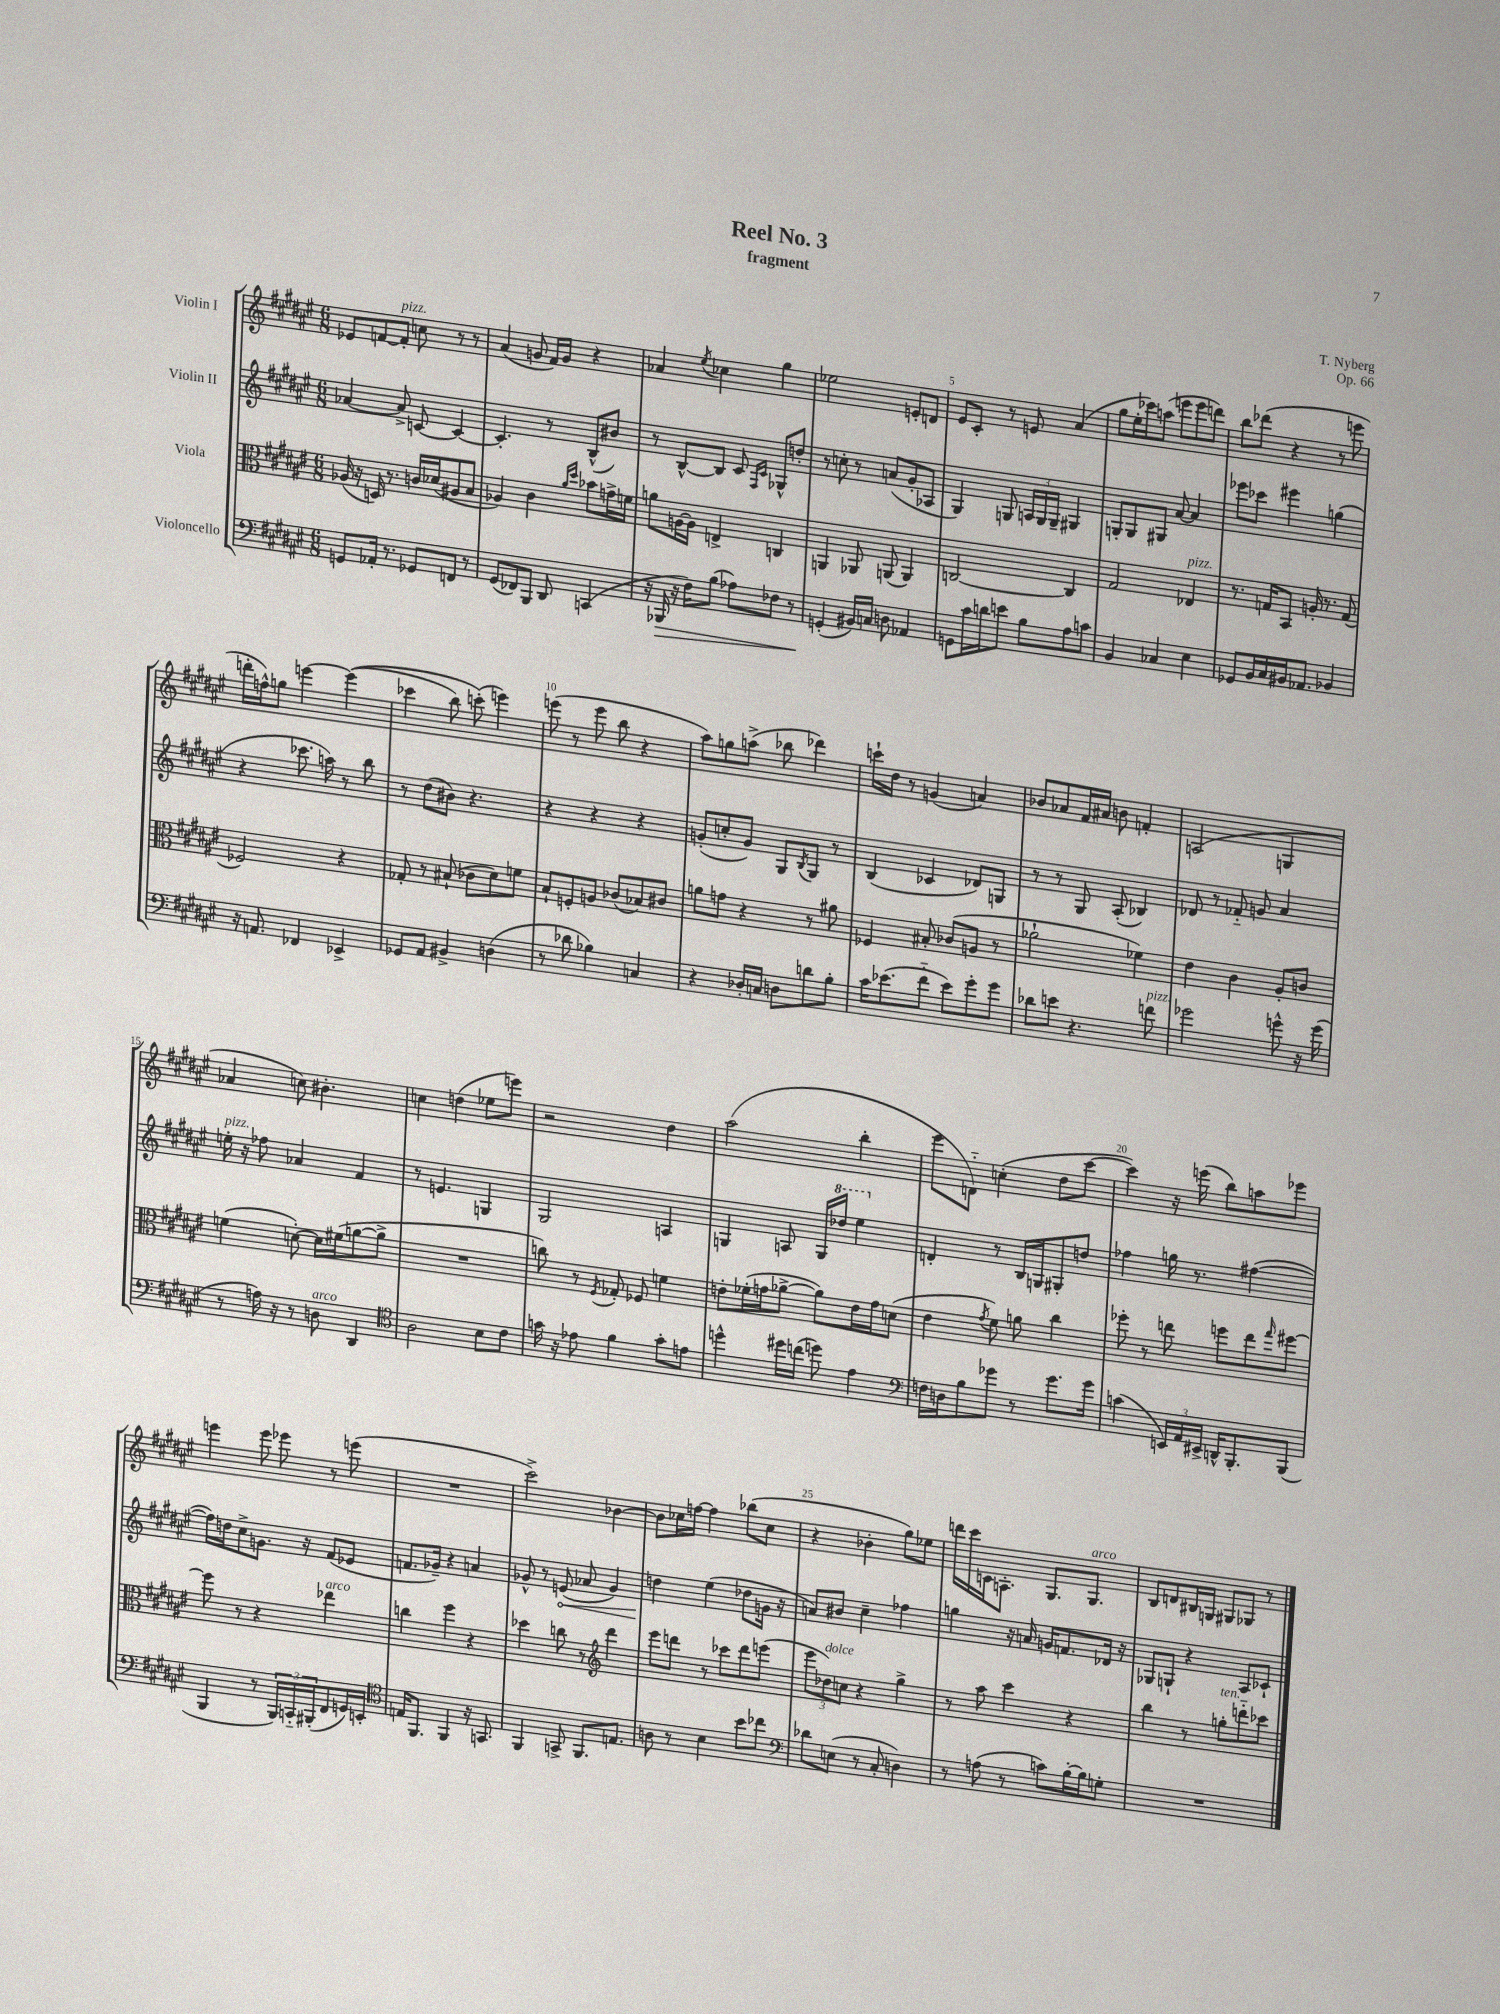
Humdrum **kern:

**kern	**kern	**kern	**kern
*staff4	*staff3	*staff2	*staff1
*clefF4	*clefC3	*clefG2	*clefG2
*k[f#c#g#d#a#e#]	*k[f#c#g#d#a#e#]	*k[f#c#g#d#a#e#]	*k[f#c#g#d#a#e#]
*M6/8	*M6/8	*M6/8	*M6/8
8GG/L	(16A-/	[4a-/	8e-/L
.	16r	.	.
16AA-'/Jk	16D/)	.	[8f/
8.r	8.r	.	.
.	.	8a-^/]	8f'/]J
8GG-/L	16c/LL	[8c/	8cc\
.	(16d-/J	.	.
8FF/J	8A#/	4c/_	8r
8r	8B/J	.	8r
=	=	=	=
(8GG#/L	4A-/)	4.c'/]	(4a#/
8FF-/)	.	.	.
8BBB/J	4c#\	.	8g/
8DD#/	.	8r	16f#/LL)
.	.	.	16g/JJ
.	16qqa#/LL	.	.
.	16qqdd#/JJ	.	.
(4CC/	8b-\L	(8B^^/L	4r
.	16g^\L	8b#/J)	.
.	16f\JJ	.	.
=	=	=	=
16r	8a\L	8r	4a-/
16BBB-/	.	.	.
16r	[16A\L	[8B^^/L	.
16F#\LK)	16A\]JJ	.	.
.	.	.	8qee#/
(8B\J	4E^/	8B/]J	4cc-\
8A-\L)	.	8c#/	.
.	.	16qqF#/LL	.
.	.	16qqc#/JJ	.
8F-\J	4C/	8G-^^/L	4gg#\
8r	.	8dd'/J	.
=	=	=	=
(4GG'/	4AA/	8r	2ee-\
.	.	8cc'\	.
16BB#/LL)	8AA-/	8r	.
16C/JJ	.	.	.
8D\	(8AA/	(8a/L	.
4AA-/	4AA/)	8g#'/	8e'/L
.	.	8A-/J	8d/J
=	=	=	=
8GG\L	[2C/	4G#/)	8e#/L
16c#\L	.	.	8c#'/J
16d\J	.	.	.
8e\J	.	8G/	8r
8B\L	.	24A/LL	8e/
.	.	24G/	.
.	.	24G~/JJ	.
8A#\	4C/]	4G#/	(4a#/
8c\J	.	.	.
=	=	=	=
4BB/	2G#/	8G'/L	8gg#\L
.	.	8G/	16ee#'\L
.	.	.	16ccc-\J)
4C-/	.	8G#/J	(8aa\J
.	.	[8a#/	8eee\L
4E#\	4E-/	4a#/]	8eee\
.	.	.	8ddd\J)
=	=	=	=
8GG-/L	8.r	8eee-\L	8bb\L
16BB/L	.	8ccc-\J	(8ddd-\J
16C#/	16G/LK	.	.
16BB#/J	8BB/J	4eee#\	4r
8.AA-/J	.	.	.
.	16A'/	.	.
.	8.r	.	.
4BB-/	.	(4gg\	8r
.	(8G/	.	8eee\
=	=	=	=
16r	2F-/)	4r	16ddd'\LL
8.AA/	.	.	16ff^^\J)
.	.	.	8gg\J
4FF-/	.	8.ccc-\	[4eee\
.	.	16aa\)	.
4EE-^/	4r	8r	&((4eee\]
.	.	8bb\	.
=	=	=	=
8GG-/L	8G-'/	8r	4ccc-\
8AA#/J	8r	(8dd#\L	.
4BB#^/	(8B#`/	8b#\J)	8bb\)
.	8c-\L	4.r	(8ccc'\&)
(4D\	8d#\)	.	4eee\)
.	8f\J	.	.
=	=	=	=
8r	8B`/L	4r	(8eee\
8d-\	8F'/	.	8r
4B-\)	8A/J	4r	8eee\
.	(8c-/L	.	8bb\
4C/	8B-/)	4r	4r
.	8c#/J	.	.
=	=	=	=
4r	8a\L	(8g'/L	8aa#\L)
.	8g\J	8cc'/	8gg\
16D-'/LL	4r	8g/J)	(8aa^\J
16C/JJ	.	.	.
8D\L	.	8G#/L	8bb-\
.	.	8qB/	.
8d\	8r	8G#/J	4ddd-\)
8B'\J	8a#\	8r	.
=	=	=	=
16c#\LK	4F-/	(4B/	16ccc`\LL
(8.e-\	.	.	16dd#\JJ
.	.	.	8r
8f#'~\J	8B#'/	4c-/	(4g/
8e-\L)	(8c-/L	.	.
8g#'\	8A/J	8d-/L)	4a/)
8g#\J	8r	8G/J	.
=	=	=	=
8d-\L	2a-`\	8r	8b-/L
8e\J	.	8r	8a-/
4.r	.	8G#/	16f#/L
.	.	.	16a#/JJ
.	.	(8A#'/	8b\
.	4f-\)	4B-/)	4f'/
8f\	.	.	.
=	=	=	=
2g-\	4e#\	8d-/	(2A/
.	.	8r	.
.	4c#\	8f-'~/	.
.	.	8g/	.
8g^^\	8A#'/L	4a#/	4G/
16r	8c/J	.	.
(16g\	.	.	.
=	=	=	=
8r	(4f\	16ee'\	4a-/
.	.	16r	.
16A\)	.	8ff-\	.
16r	.	.	.
8r	[8d'\)	4a-/	8cc\)
8D\	16d\]LL	.	4.b#'\
.	(16f#\J	.	.
4DD#/	[8a\	4f#/	.
.	8a^\]J	.	.
=	=	=	=
*clefC4	*	*	*
2A#\	2.r	8r	4cc\
.	.	4.e/	.
.	.	.	(4dd\
8B\L	.	4G/	8ee-\L
8c#\J	.	.	8eee\J)
=	=	=	=
16g\	8cc\)	2G#/	2r
16r	.	.	.
8e-\	8r	.	.
.	8qF#/	.	.
4f#\	8G-'/	.	.
.	8F-/	.	.
8g'\L	4f\	4A/	4dd#\
8e\J	.	.	.
=	=	=	=
4dd^^\	8e'\L	4G/	(2aa#\
.	(16f-'\L	.	.
.	16g\J	.	.
16dd#\LL	[8a-^\J	8A/	.
(16cc\JJ	.	.	.
8dd\)	8a-\]L)	16G/LL	.
.	.	16ddd-/JJ	.
4e#\	16e\L	4eee#\	4bb'\
.	16g\J	.	.
.	(8d\J	.	.
=	=	=	=
*clefF4	*	*	*
16F\LL	4e#\	4d'/	8eee#\L
16D\J	.	.	.
8B\	.	.	8d'~\J)
.	8qg#/	.	.
8g-\J	8f#\)	8r	(4cc'\
8r	8a\	16B/LL	.
.	.	16G/J	.
8.g-\L	4cc#\	8G#'/	8dd#\L
.	.	8dd/J	[8ccc#\J
16g-\Jk	.	.	.
=	=	=	=
(4c\	8ff-'\	4ff-\	4ccc#\])
.	8r	.	.
24EE/LL)	8ee\	16gg\	16r
24AA#/	.	.	.
.	.	8.r	(16eee\
24EE#^/JJ	.	.	.
16DD^^/LK	8ff\L	.	8bb\L)
8.BBB'/	.	.	.
.	8ee\	([4ff#\	8aa\
.	16qqgg#/	.	.
(8BBB/J	[8ff#\J	.	8eee-\J
=	=	=	=
4BBB/	8ff#\]	16ff#\]LL)	4eee\
.	.	16dd\J	.
.	8r	8cc#^\	.
8r	4r	8.g\J	8eee\
24BBB/LL)	.	.	8eee-\
24CC'~/	.	.	.
.	.	16r	.
(24BBB#'/J	.	.	.
8FF#/	4ee-\	(8f#/L	8r
16GG/L)	.	8e-/J	(8eee\
16EE'/JJ	.	.	.
=	=	=	=
*clefC4	*	*	*
16E/LK	4cc\	8.f/L	2.r
8.FF#/J	.	.	.
.	.	16g-~/Jk)	.
4FF#/	4ff#\	4r	.
16r	4r	4a/	.
8.GG/	.	.	.
=	=	=	=
4FF#/	4dd-\	8g-^^/	2ccc#^\)
.	.	8r	.
8GG^/	8cc\	(8e/	.
8.FF#/L	8r	8a-/	.
*	*clefG2	*	*
.	4ddd#\	4g-/)	[4b-\
8.E/J	.	.	.
=	=	=	=
8A\	8eee#\L	4dd\	8b-\]L
8r	8ddd\J	.	16cc-\L
.	.	.	[16ff\JJ
4B\	8r	(4ee#\	4ff\]
.	8ccc-\L	.	.
8b\L	8ddd\	8dd-\L	(8bb-\L
8cc-\J	(8eee\J	16g\Jk	8cc-\J
.	.	16r	.
=	=	=	=
*clefF4	*	*	*
8d-\L	12eee#\L	8a/L)	4r
.	12dd-\)	.	.
(8E\J	.	8b#/J	.
.	12cc\J	.	.
8r	4r	4cc#~\	4b-'\
8C#'/	.	.	.
4D\)	4gg#^\	4ff-\	8gg#\L)
.	.	.	8ee-\J
=	=	=	=
8r	8r	4gg\	16ddd\LL
.	.	.	16ccc#\
(8A\	8aa#\	.	16c\J
.	.	.	8.A'\J
8r	4ccc#\	16r	.
.	.	16a/	.
8c\L)	.	16g/LK	8.G#/L
.	.	8.f/	.
[16B'\L	4r	.	.
16B\]J	.	.	8.G#/J
8G'\J	.	16d-/Jk	.
.	.	16r	.
=	=	=	=
2.r	4bb\	8G-/L	8B/L
.	.	8G`/J	8d/
.	8r	4r	16B#/L
.	.	.	16G/JJ
.	8gg'\L	.	8G#/L
.	8ddd'~\	8A#/L	8G-/J
.	8ccc-\J	8c-`/J	8r
==	==	==	==
*-	*-	*-	*-
